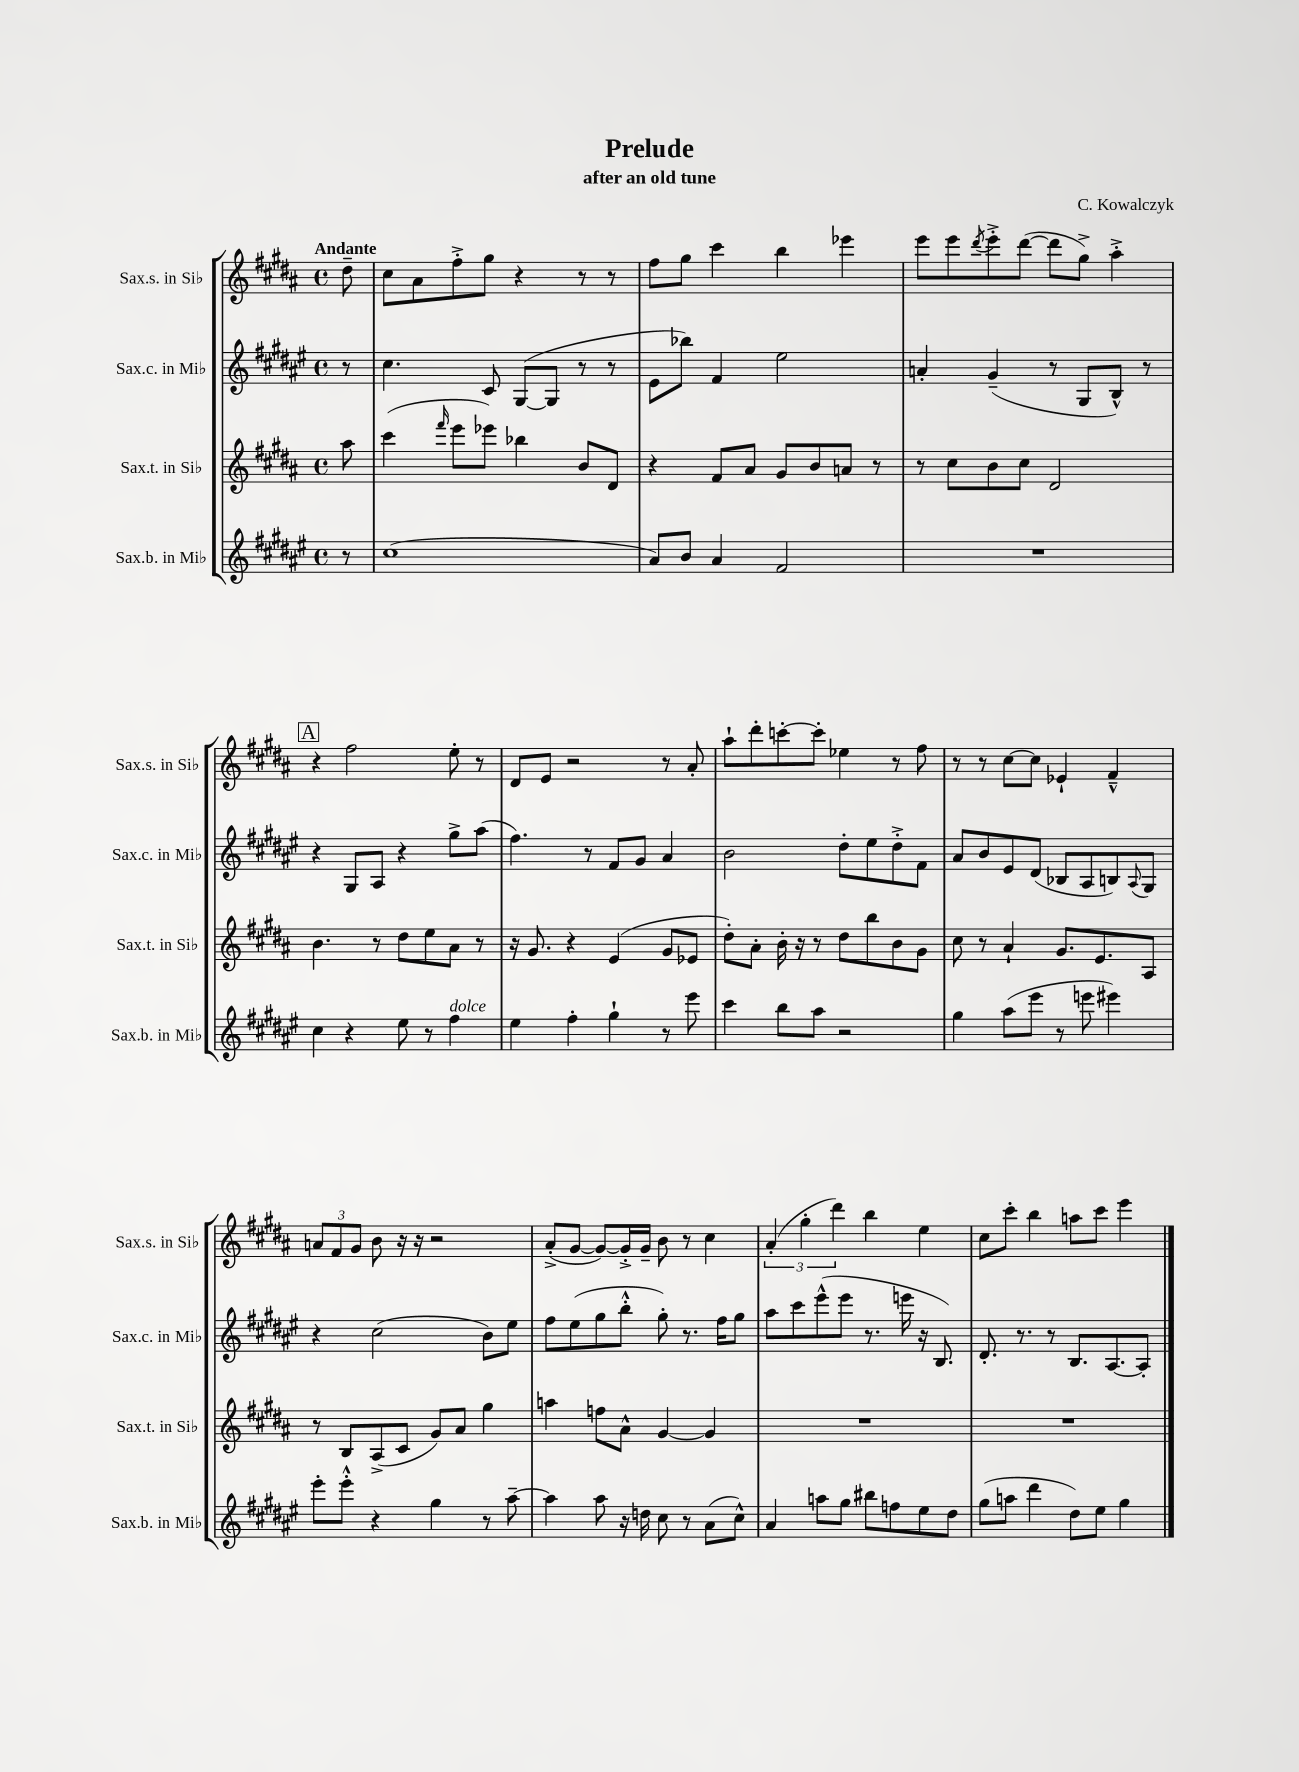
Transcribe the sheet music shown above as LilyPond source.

\header { title = "Prelude" composer = "C. Kowalczyk" subtitle = "after an old tune" }
<<
\new StaffGroup <<
\new Staff = "s0" \with { instrumentName = "Sax.s. in Sib" shortInstrumentName = "Sax.s. in Sib" } {
    \clef treble \key b \major \defaultTimeSignature \time 4/4 \partial 8 \tempo "Andante"
    dis''8-- |
    cis''8 ais'8 fis''8-.-> gis''8 r4 r8 r8 |
    fis''8 gis''8 cis'''4 b''4 ees'''4 |
    e'''8 e'''8 \acciaccatura { dis'''8 } e'''8-.-> dis'''8~( dis'''8 gis''8->) ais''4-.-> |
    \mark \markup { \box "A" } r4 fis''2 e''8-. r8 |
    dis'8 e'8 r2 r8 ais'8-. |
    ais''8-! dis'''8-. c'''8~-. c'''8-. ees''4 r8 fis''8 |
    r8 r8 cis''8~ cis''8 ees'4-! fis'4---^ |
    \tuplet 3/2 { a'8 fis'8 gis'8 } b'8 r16 r16 r2 |
    ais'8-.->( gis'8~ gis'8~) gis'16-.-> gis'16-- b'8 r8 cis''4 |
    \tuplet 3/2 { ais'4-.( gis''4-. dis'''4) } b''4 e''4 |
    cis''8 cis'''8-. b''4 a''8 cis'''8 e'''4 \bar "|." |
}
\new Staff = "s1" \with { instrumentName = "Sax.c. in Mib" shortInstrumentName = "Sax.c. in Mib" } {
    \clef treble \key fis \major \defaultTimeSignature \time 4/4 \partial 8
    r8 |
    cis''4. cis'8 gis8~( gis8 r8 r8 |
    eis'8 bes''8) fis'4 eis''2 |
    a'4-. gis'4--( r8 gis8 b8-^) r8 |
    \mark \markup { \box "A" } r4 gis8 ais8 r4 gis''8-> ais''8( |
    fis''4.) r8 fis'8 gis'8 ais'4 |
    b'2 dis''8-. eis''8 dis''8-.-> fis'8 |
    ais'8 b'8 eis'8 dis'8( bes8 ais8 b8) \appoggiatura { ais8 } gis8 |
    r4 cis''2( b'8) eis''8 |
    fis''8 eis''8( gis''8 b''8-.-^ gis''8-.) r8. fis''16 gis''8 |
    ais''8 cis'''8 eis'''8-^( eis'''8 r8. e'''16 r16 b8.) |
    dis'8.-. r8. r8 b8. ais8.~ ais8-. \bar "|." |
}
\new Staff = "s2" \with { instrumentName = "Sax.t. in Sib" shortInstrumentName = "Sax.t. in Sib" } {
    \clef treble \key b \major \defaultTimeSignature \time 4/4 \partial 8
    ais''8 |
    cis'''4( \grace { fis'''16 } e'''8 ees'''8) bes''4 b'8 dis'8 |
    r4 fis'8 ais'8 gis'8 b'8 a'8 r8 |
    r8 cis''8 b'8 cis''8 dis'2 |
    \mark \markup { \box "A" } b'4. r8 dis''8 e''8 ais'8 r8 |
    r16 gis'8. r4 e'4( gis'8 ees'8 |
    dis''8-.) ais'8-. b'16-. r16 r8 dis''8 b''8 b'8 gis'8 |
    cis''8 r8 ais'4-! gis'8. e'8. ais8 |
    r8 b8 ais8->( cis'8 gis'8) ais'8 gis''4 |
    a''4 f''8 ais'8-^ gis'4~ gis'4 |
    R1 |
    R1 \bar "|." |
}
\new Staff = "s3" \with { instrumentName = "Sax.b. in Mib" shortInstrumentName = "Sax.b. in Mib" } {
    \clef treble \key fis \major \defaultTimeSignature \time 4/4 \partial 8
    r8 |
    cis''1( |
    ais'8) b'8 ais'4 fis'2 |
    R1 |
    \mark \markup { \box "A" } cis''4 r4 eis''8 r8 fis''4^\markup { \italic "dolce" } |
    eis''4 fis''4-. gis''4-! r8 eis'''8 |
    cis'''4 b''8 ais''8 r2 |
    gis''4 ais''8( eis'''8 r8 e'''8 eis'''4) |
    eis'''8-. eis'''8-.-^ r4 gis''4 r8 ais''8~-- |
    ais''4 ais''8 r16 d''16 cis''8 r8 ais'8( cis''8-^) |
    ais'4 a''8 gis''8 bis''8 f''8 eis''8 dis''8 |
    gis''8( a''8 dis'''4 dis''8) eis''8 gis''4 \bar "|." |
}
>>
>>
\layout { \context { \Score \remove "Bar_number_engraver" } }
